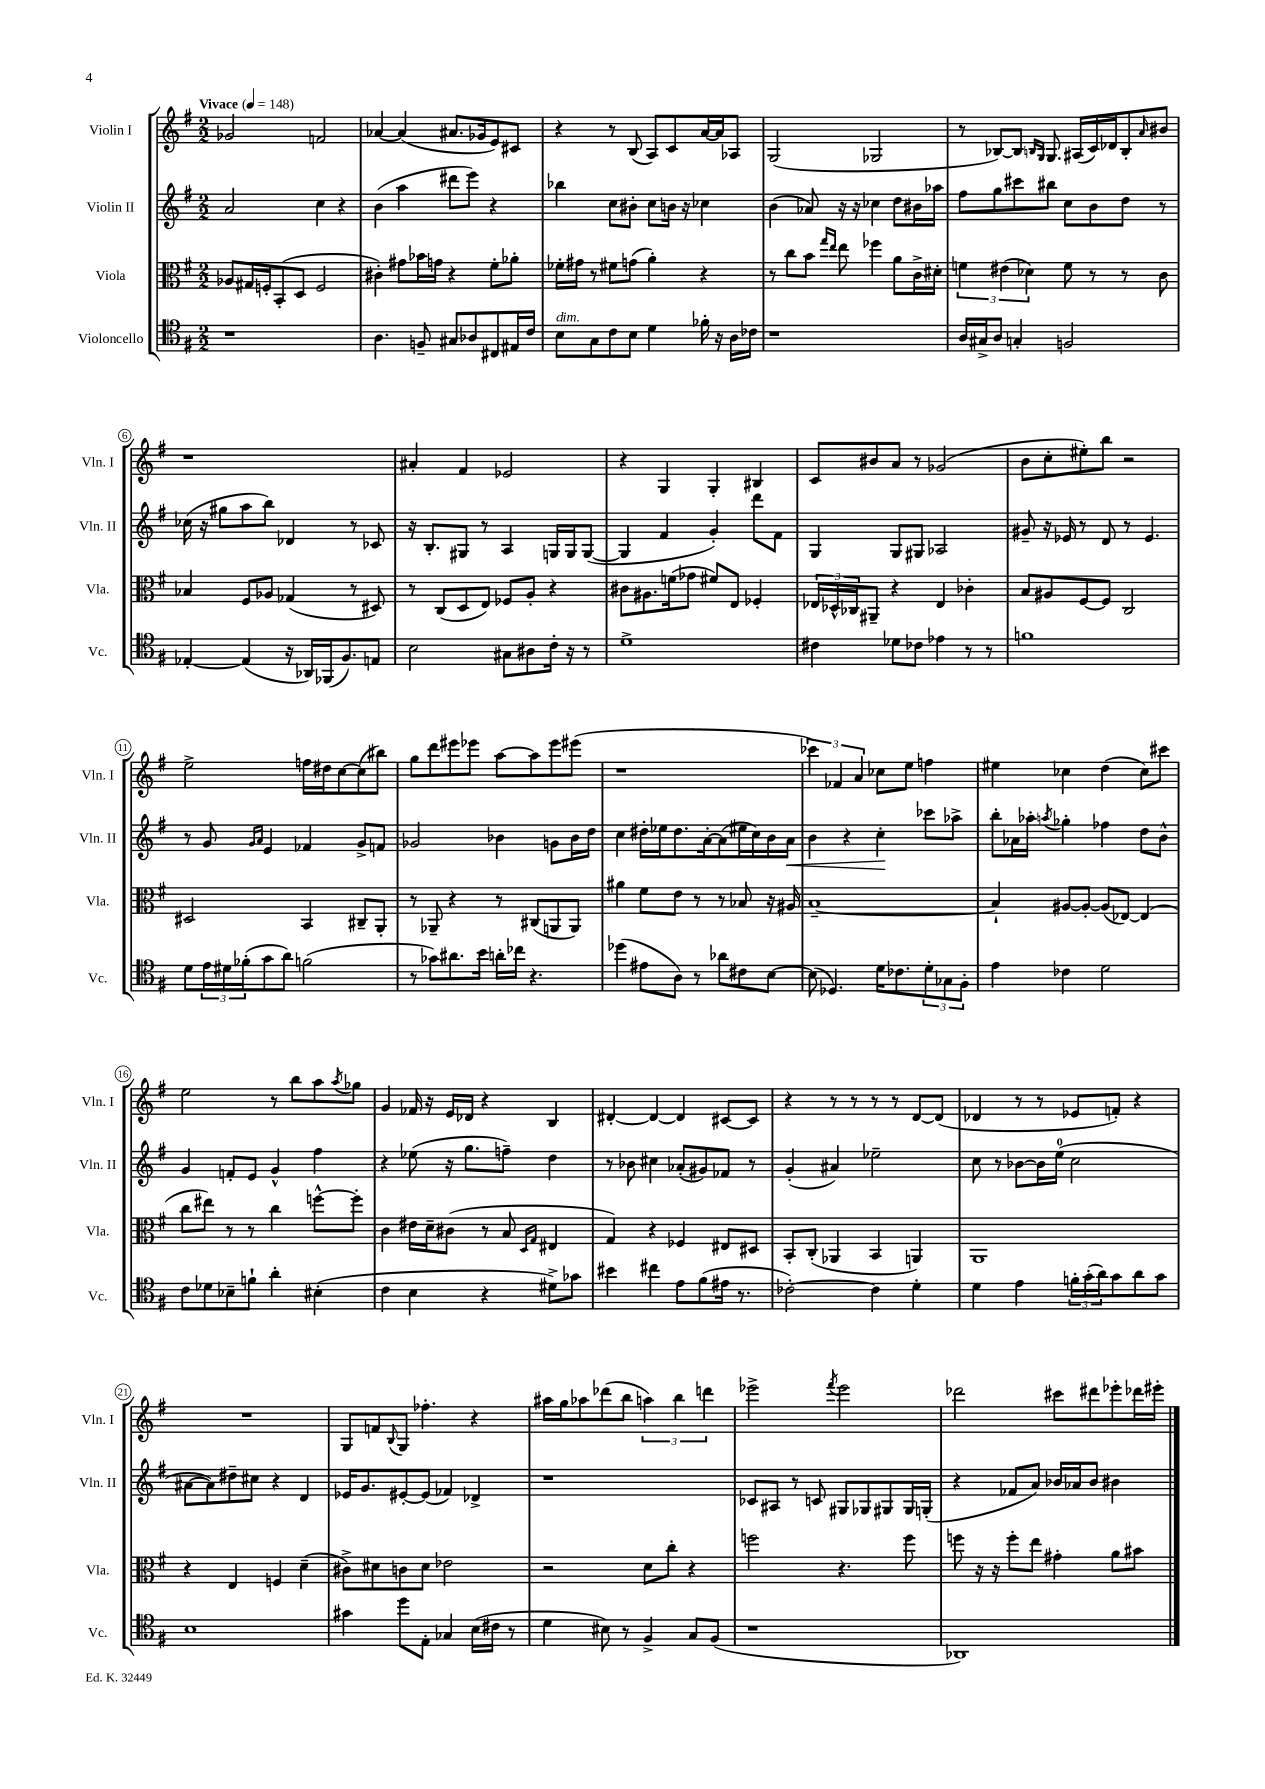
<<
\new StaffGroup <<
\new Staff = "s0" \with { instrumentName = "Violin I" shortInstrumentName = "Vln. I" } {
    \clef treble \key g \major \numericTimeSignature \time 2/2 \tempo "Vivace" 4 = 148
    ges'2 f'2 |
    aes'4~ aes'4( ais'8. ges'16 e'8) cis'8 |
    r4 r8 b8( a8) c'8 a'16~ a'16 aes8 |
    g2( ges2 |
    r8 bes8~) bes8 \grace { b16 g16 } g8. ais16( c'16) des'16 b8-. \grace { a'16 } bis'8 |
    r1 |
    ais'4-. fis'4 ees'2 |
    r4 g4 g4-. bis4 |
    c'8 bis'8 a'8 r8 ges'2( |
    b'8 c''8-. eis''8-.) b''8 r2 |
    e''2-> f''16 dis''16 c''8~ c''8( bis''8) |
    g''8 d'''8 eis'''8 ees'''8 a''8~ a''8 ees'''8 eis'''8( |
    r1 |
    \tuplet 3/2 { ces'''4) fes'4 a'4 } ces''8 e''8 f''4 |
    eis''4 ces''4 d''4( ces''8) cis'''8 |
    e''2 r8 b''8 a''8 \acciaccatura { a''8 } ges''8 |
    g'4 fes'16 r16 e'16 des'16 r4 b4 |
    dis'4~-. dis'4~ dis'4 cis'8~ cis'8 |
    r4 r8 r8 r8 r8 d'8~ d'8( |
    des'4 r8 r8 ees'8 f'8-.) r4 |
    R1 |
    g8 f'8 \appoggiatura { b8 } g8 fes''4.-. r4 |
    ais''16 g''16 aes''8 des'''8( b''8 \tuplet 3/2 { a''4) b''4 d'''4 } |
    ees'''2-> \acciaccatura { fis'''8 } ees'''2 |
    des'''2 cis'''8 dis'''8 ees'''8-. des'''16 eis'''16-. \bar "|." |
}
\new Staff = "s1" \with { instrumentName = "Violin II" shortInstrumentName = "Vln. II" } {
    \clef treble \key g \major \numericTimeSignature \time 2/2
    a'2 c''4 r4 |
    b'4( a''4 dis'''8 e'''8) r4 |
    bes''4 c''8 bis'8-. c''8 b'16 r16 ces''4 |
    b'4( aes'8) r16 r16 ces''4 d''8 bis'16 aes''16 |
    fis''8 g''8 cis'''8 bis''8 c''8 b'8 d''8 r8 |
    ces''16( r16 gis''8 a''8 b''8) des'4 r8 ces'8 |
    r16 b8.-. gis8 r8 a4 g16 g16 g8~( |
    g4 fis'4 g'4-.) d'''8 fis'8 |
    g4 g8 gis8 aes2 |
    gis'8-- r16 ees'16 r8 d'8 r8 ees'4. |
    r8 g'8 \grace { g'16 a'16 } e'4 fes'4 g'8-> f'8 |
    ges'2 bes'4 g'8 bes'16 d''16 |
    c''4 dis''16-. ees''16 dis''8. a'16~-. a'8( eis''16 c''16) b'16 a'16\< |
    b'4 r4 c''4-.\! ces'''8 aes''8-> |
    b''8-. aes'16 aes''16-. \acciaccatura { a''8 } ges''4-. fes''4 d''8 b'8-^ |
    g'4 f'8-. e'8 g'4-^ fis''4 |
    r4 ees''8( r16 g''8. f''8--) d''4 |
    r8 bes'8 cis''4 aes'8-.( gis'8) fes'8 r8 |
    g'4-.( ais'4) ees''2-- |
    c''8 r8 bes'8~ bes'16 e''16-0( c''2 |
    ais'8~ ais'8) dis''8-- cis''8 r4 d'4 |
    ees'16 g'8. eis'8~-. eis'8( fes'4) des'4-> |
    r1 |
    ces'8 ais8 r8 c'8 gis8 ges8 gis8 gis16 g16-.( |
    r4 fes'8 a'8) bes'16 aes'16 bes'8 bis'4 \bar "|." |
}
\new Staff = "s2" \with { instrumentName = "Viola" shortInstrumentName = "Vla." } {
    \clef alto \key g \major \numericTimeSignature \time 2/2
    aes8 gis16 f16-. b,8-.( d8 f2 |
    cis'4-.) gis'8 bes'16 g'16 r4 fis'8-. aes'8-. |
    fes'16-. gis'16 r8 fis'8 g'8( a'4-.) r4 |
    r8 c''8 b'8 \grace { g''16 e''16 } e''8 fes''4 a'8 c'16-> dis'16-. |
    \tuplet 3/2 { f'4 eis'4( des'4) } f'8 r8 r8 c'8 |
    bes4 fis8 aes8 ges4( r8 dis8) |
    r8 c8( d8 e8) fes8 a8-. r4 |
    cis'8 ais8. f'16( ges'8 fis'8) e8 fes4-. |
    \tuplet 3/2 { ees16 des16-^ ces16 } ais,8-- r4 ees4 ces'4-. |
    b8 ais8 fis8~ fis8 c2 |
    dis2 b,4 cis8-- a,8-. |
    r8 aes,8-- r4 r8 cis8( a,8 a,8) |
    ais'4 fis'8 e'8 r8 r8 bes8 r16 ais16 |
    b1~-- |
    b4-! ais8~ ais8~-. ais8( ees8~) ees4( |
    c''8 eis''8) r8 r8 c''4 f''8~-^ f''8-. |
    c'4 eis'16 d'16-- cis'8( r8 b8 \grace { d16 g16 } eis4 |
    g4) r4 fes4 eis8 dis8 |
    b,8-. c8-.( aes,4 b,4 a,4) |
    a,1 |
    r4 e4 f4 d'4--( |
    cis'8->) dis'8 c'8 dis'8 ees'2 |
    r2 d'8 c''8-. r4 |
    f''2 r4. f''8 |
    f''8 r16 r16 f''8-. e''8 gis'4-. a'8 bis'8 \bar "|." |
}
\new Staff = "s3" \with { instrumentName = "Violoncello" shortInstrumentName = "Vc." } {
    \clef tenor \key g \major \numericTimeSignature \time 2/2
    r1 |
    a4. f8-- gis8 aes8 cis8 eis16 c'16 |
    b8^\markup { \italic "dim." } g8 c'8 b8 d'4 fes'16-. r16 a16 ces'16 |
    r1 |
    a16 gis16-> a8 g4-. f2 |
    ees4~-. ees4( r16 aes,16) fes,16( fis8.) e8 |
    b2 gis8 ais8 c'16-. r16 r8 |
    d'1-> |
    cis'4 des'8 ces'8 ees'4 r8 r8 |
    f'1 |
    d'8 \tuplet 3/2 { e'16 dis'16 fes'16-.( } g'8 a'8) f'2( |
    r8 ges'8) ais'8. b'16 a'16-. ces''16 r4. |
    des''4( eis'8 a8) r8 aes'8 cis'8 b8~ |
    b8( des4.) d'16 ces'8. \tuplet 3/2 { d'8-. ges8 fis8-. } |
    e'4 ces'4 d'2 |
    c'8 des'8 bes8-- f'8-! a'4-. bis4-.( |
    c'4 b4 r4 dis'8->) ges'8 |
    bis'4 cis''4 e'8 fis'8( eis'16 r8. |
    ces'2~-.) ces'4 d'4-. |
    d'4 e'4 \tuplet 3/2 { f'16-. g'16-.( a'16) } g'8 a'8 g'8 |
    b1 |
    gis'4 d''8 e8-. ges4 b16( cis'16 r8 |
    d'4 bis8) r8 fis4-> g8 fis8( |
    r1 |
    aes,1) \bar "|." |
}
>>
>>
\layout { \context { \Score \override BarNumber.stencil = #(make-stencil-circler 0.1 0.3 ly:text-interface::print) } }
